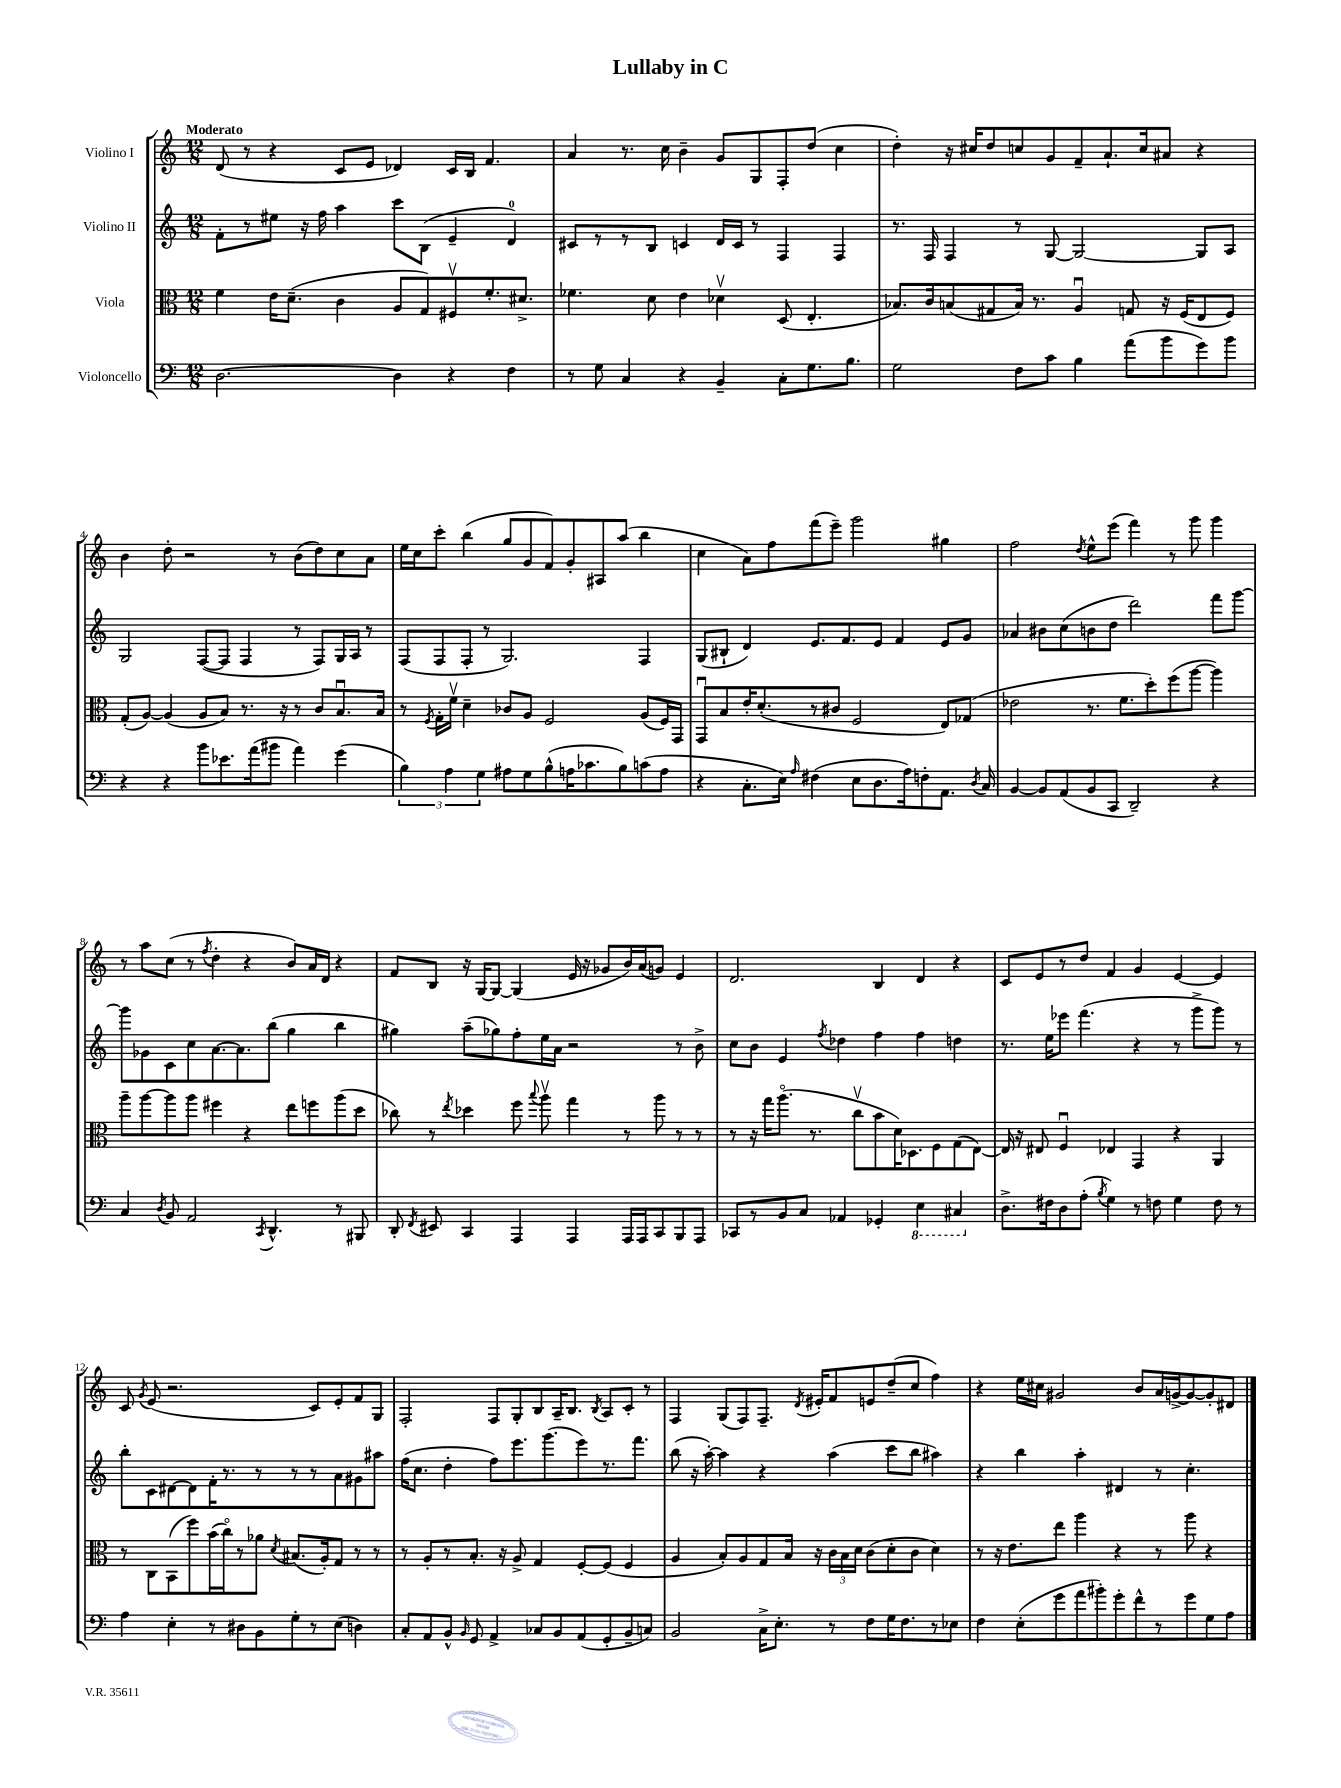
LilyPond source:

\header { title = "Lullaby in C" }
<<
\new StaffGroup <<
\new Staff = "s0" \with { instrumentName = "Violino I" } {
    \clef treble \key c \major \numericTimeSignature \time 12/8 \tempo "Moderato"
    \autoBeamOff d'8( r8 r4 c'8[ e'8] des'4) c'16[ b16] f'4. |
    a'4 r8. c''16 b'4-- g'8[ g8 f8-. d''8]( c''4 |
    d''4-.) r16 cis''16[ d''8 c''8 g'8 f'8-- a'8.-! c''16 ais'8] r4 |
    b'4 d''8-. r2 r8 b'8[( d''8) c''8 a'8] |
    e''16[ c''16 c'''8]-. b''4( g''8[ g'8 f'8) g'8-. ais8 a''8]( b''4 |
    c''4 a'8[) f''8 f'''8( e'''8]--) g'''2 gis''4 |
    f''2 \acciaccatura { d''8 } e''8[-^ e'''8]( f'''4) r8 g'''8 g'''4 |
    r8 a''8[ c''8]( r8 \acciaccatura { f''8 } d''4-. r4 b'8[) a'16 d'16] r4 |
    f'8[ b8] r16 g16[~ g8]~ g4( e'16 r16 ges'8[ b'16) a'16( g'8]) e'4 |
    d'2. b4 d'4 r4 |
    c'8[ e'8 r8 d''8] f'4 g'4 e'4~ e'4 |
    c'8 \acciaccatura { g'8 } e'8( r2. c'8[) e'8-. f'8 g8] |
    f2-. f8[ g8-. b8 a16-- b8.] \acciaccatura { b8 } a8[ c'8]-. r8 |
    f4 g8[( f8) f8.]-- \acciaccatura { d'8 } eis'16[-. f'8 e'8 d''8--( c''8] f''4) |
    r4 e''16[ cis''16] gis'2 b'8[ a'16 g'16~-> g'8~ g'8-. dis'8] \bar "|." |
}
\new Staff = "s1" \with { instrumentName = "Violino II" } {
    \clef treble \key c \major \numericTimeSignature \time 12/8
    \autoBeamOff f'8[-. r8 eis''8] r16 f''16 a''4 c'''8[ b8]( e'4-- d'4-0) |
    cis'8[ r8 r8 b8] c'4 d'16[ c'16] r8 f4 f4 |
    r8. f16 f4 r8 g8~ g2~ g8[ a8] |
    g2 f8[~( f8] f4 r8 f8[) g16 a16] r8 |
    f8[( f8 f8]-. r8 g2.) f4 |
    g8[( bis8]-! d'4) e'8.[ f'8. e'8] f'4 e'8[ g'8] |
    aes'4 bis'8[ c''8( b'8 d''8] d'''2) f'''8[ g'''8]~ |
    g'''8[ ges'8 c'8 c''8 a'8.~ a'8. b''8]( g''4 b''4 |
    gis''4) a''8[--( ges''8) f''8-. e''16 a'16] r2 r8 b'8-> |
    c''8[ b'8] e'4 \acciaccatura { f''8 } des''4 f''4 f''4 d''4 |
    r8. e''16[ ees'''8] f'''4.( r4 r8 g'''8[-> g'''8]) r8 |
    b''8[-. c'8 dis'8~ dis'8 f'16-. r8. r8 r8 r8 a'8 gis'8 ais''8] |
    f''16[( c''8.] d''4-. f''8[) e'''8. g'''8.( e'''8) r8. f'''8.] |
    b''8( r16 a''16~-.) a''4 r4 a''4( c'''8[ b''8] ais''4) |
    r4 b''4 a''4-. dis'4 r8 c''4.-. \bar "|." |
}
\new Staff = "s2" \with { instrumentName = "Viola" } {
    \clef alto \key c \major \numericTimeSignature \time 12/8
    \autoBeamOff f'4 e'16[ d'8.]--( c'4 a8[ g8) fis8\upbow f'8.-. dis'8.]-> |
    fes'4. d'8 e'4 des'4\upbow d8( e4.-. |
    bes8.[) c'16 b8( gis8 b16]) r8. a4\downbow g8 r16 f16[( e8 f8]) |
    g8[-.( a8]~) a4( a8[ b8]) r8. r16 r8 c'8[ b8.\downbow b16] |
    r8 \acciaccatura { f8 } g16[-. f'16]\upbow d'4-- ces'8[ a8] f2 a8[( f16) g,16] |
    g,8[\downbow b8 e'16-. d'8.-.( r8 cis'8] f2 e8[) ges8]( |
    ees'2 r8. f'8.[ d''8-.) f''8( a''8]~ a''4) |
    a''8[-- a''8~ a''8 a''8] fis''4 r4 e''8[ f''8 a''8( d''8] |
    ces''8) r8 \acciaccatura { e''8 } des''4 f''8 \appoggiatura { b''8 } a''8\upbow g''4 r8 a''8 r8 r8 |
    r8 r16 g''16[ a''8.]\flageolet( r8. c''8[\upbow b'8 d'16) des8. f8 g8( e8]~) |
    e16 r16 eis8 f4\downbow ees4 g,4 r4 a,4 |
    r8 c8[ b,8( f''8) b'16( c''16\flageolet) r8 aes'8] \acciaccatura { d'8 } bis8.[( a16-.) g8] r8 r8 |
    r8 a8[-. r8 b8.]-. r16 a8-> g4 f8[~-. f8]( f4 |
    a4 b8[-.) a8 g8 b16] r16 \tuplet 3/2 { c'16[ b16 d'16] } c'8[( d'8-. c'8] d'4) |
    r8 r16 e'8.[ e''8] a''4 r4 r8 a''8 r4 \bar "|." |
}
\new Staff = "s3" \with { instrumentName = "Violoncello" } {
    \clef bass \key c \major \numericTimeSignature \time 12/8
    \autoBeamOff d2.~ d4 r4 f4 |
    r8 g8 c4 r4 b,4-- c8[-. g8. b8.] |
    g2 f8[ c'8] b4 a'8[( b'8 g'8) b'8] |
    r4 r4 b'8[ ees'8. a'16( bis'8] a'4) g'4( |
    \tuplet 3/2 { b4) a4 g4 } ais8[ g8 b8-^( a16 ces'8. b8) c'8( a8] |
    r4 c8.[-. e16]) \grace { a16 } fis4( e8[ d8. a16) f8-. a,8.] \acciaccatura { d8 } c16 |
    b,4~ b,8[ a,8( b,8 c,8] d,2--) r4 |
    c4 \acciaccatura { d8 } b,8 a,2 \acciaccatura { c,8 } d,4.-^ r8 bis,,8 |
    d,8-. \acciaccatura { f,8 } eis,8 c,4 a,,4 a,,4 a,,16[ a,,16 c,8 b,,8 a,,8] |
    ces,8[ r8 b,8 c8] aes,4 ges,4-. \ottava #-1 e,4 cis,4 \ottava #0 |
    d8.[-> fis16 d8 a8]-.( \acciaccatura { b8 } g4) r8 f8 g4 f8 r8 |
    a4 e4-. r8 dis8[ b,8 g8-. r8 e8]( d4) |
    c8[-. a,8 b,8]-^ \grace { b,16 } g,8 a,4-> ces8[ b,8 a,8( g,8-. b,8-- c8]) |
    b,2 c16[-> e8.]-. r8 f8[ g16 f8. r8 ees8] |
    f4 e8[-.( g'8 a'8 bis'8-.) g'8-. f'8-^ r8 g'8 g8 a8] \bar "|." |
}
>>
>>
